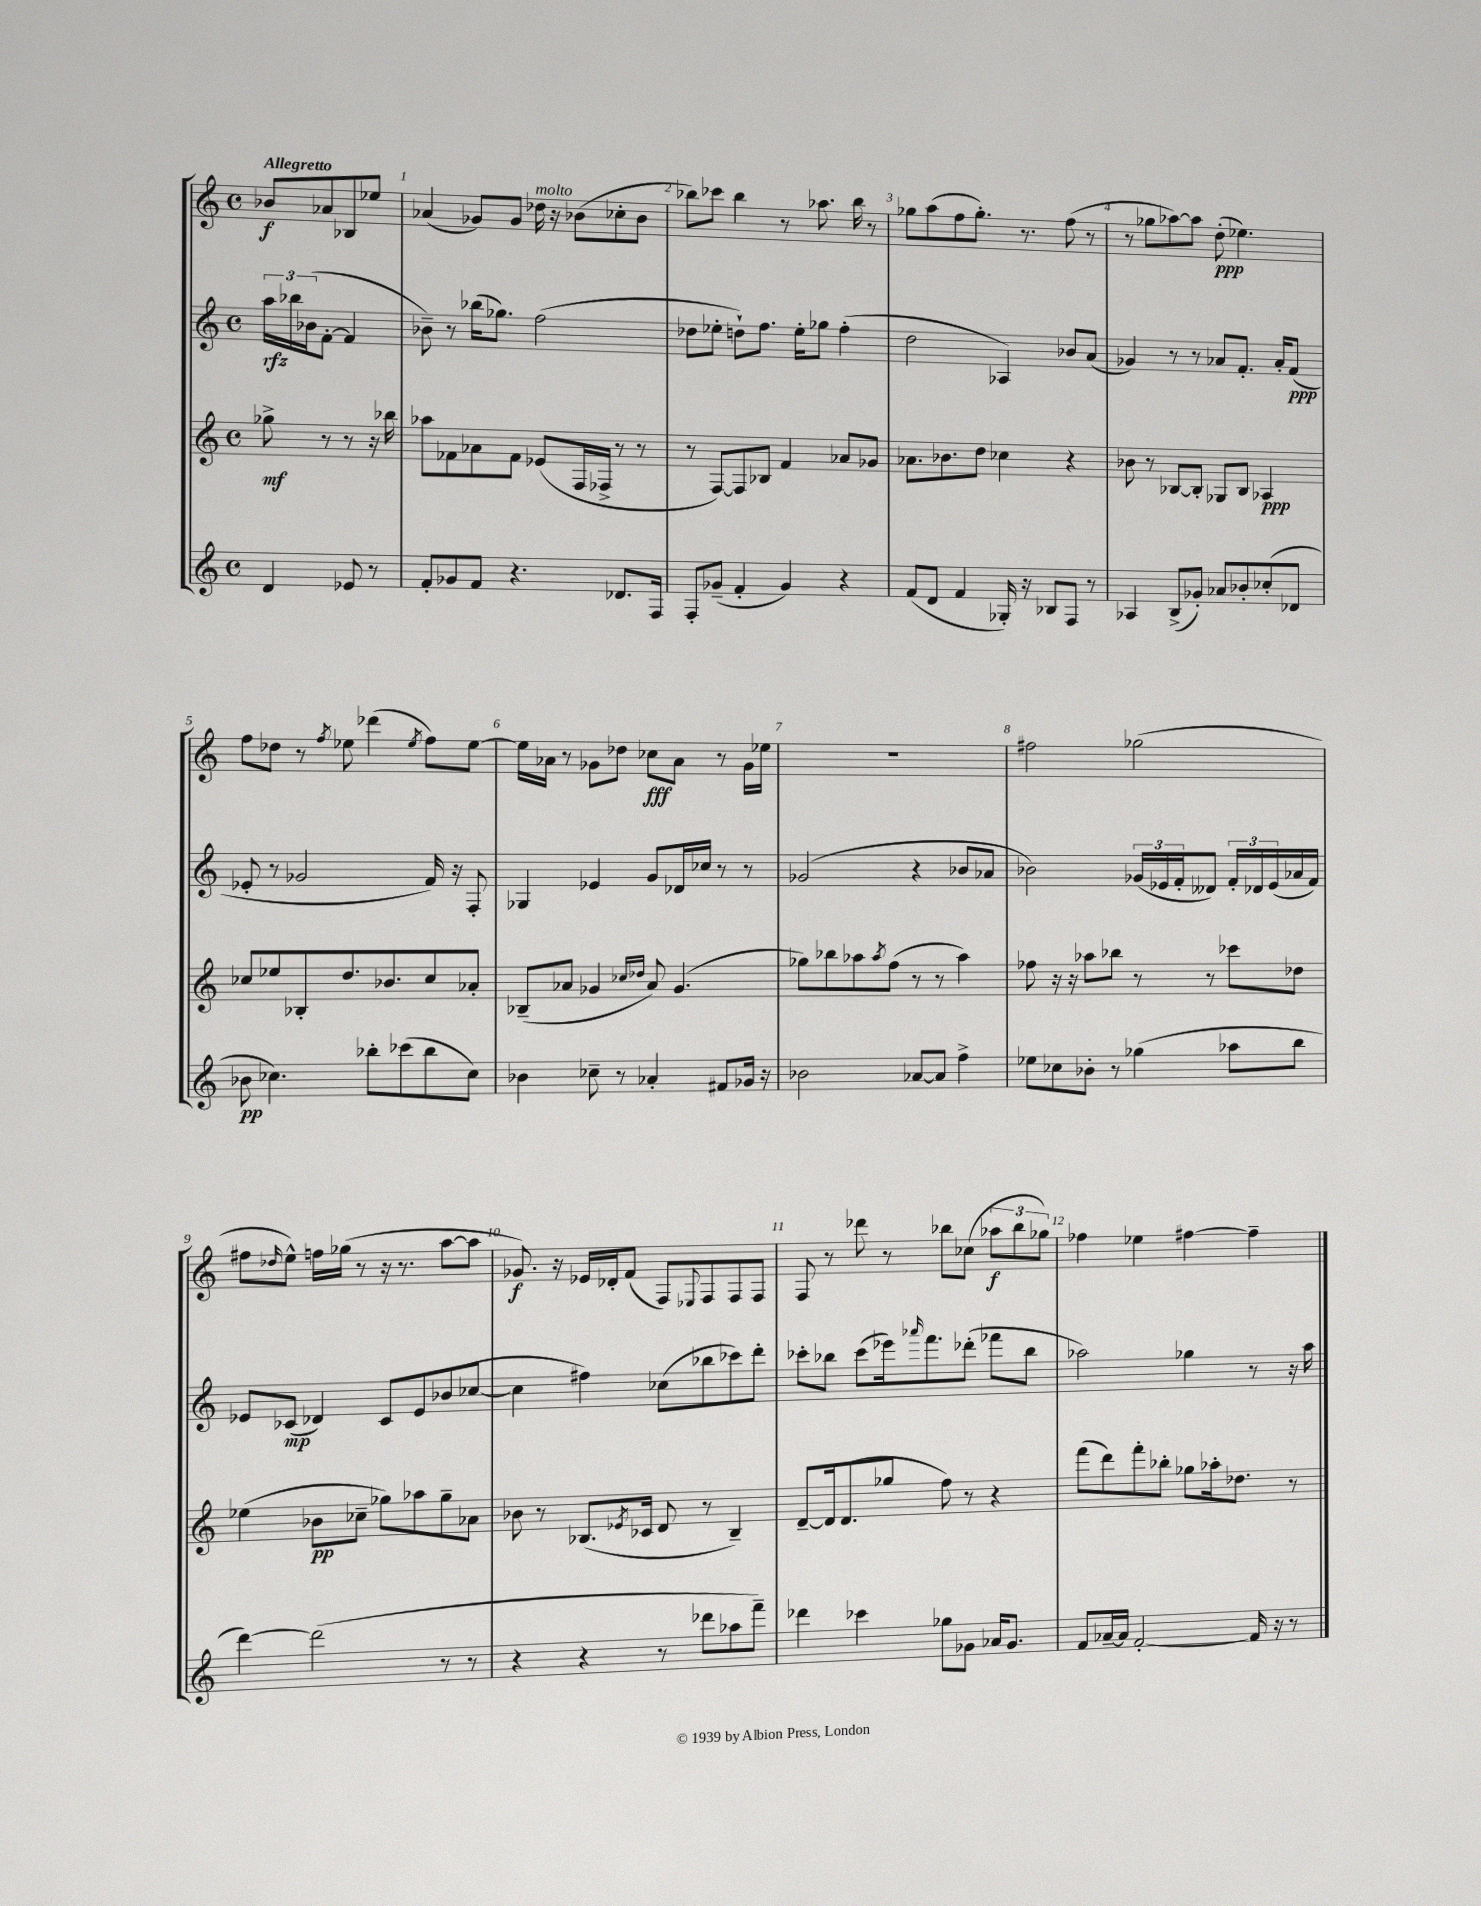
<<
\new StaffGroup <<
\new Staff = "s0" {
    \clef treble \key c \major \defaultTimeSignature \time 4/4 \partial 2 \tempo "Allegretto"
    bes'8\f aes'8 bes8 ees''8 |
    aes'4( ges'8) ges'8 des''16^\markup { \italic "molto" } r16 bes'8( ces''8-. bes'8 |
    bes''8) ces'''8 bes''4 r8 aes''8. bes''16 r8 |
    ges''8 a''8( f''8 ges''8.-.) r8. f''8( r8 |
    r8 ges''8 aes''8~) aes''8 d''8-.\ppp( ees''4.) |
    f''8 des''8 r8 \acciaccatura { f''8 } ees''8 des'''4( \acciaccatura { ees''8 } f''8) ees''8~ |
    ees''16 aes'16 r8 ges'8 des''8 ces''8\fff aes'8 r8 ges'16 ees''16 |
    R1 |
    fis''2 ges''2( |
    fis''8 \grace { des''16 } e''8-^) f''16 ges''16( r8 r16 r8. a''8~ a''8 |
    ges'8.\f) r16 ees'16 des'16-. f'8( f8) \appoggiatura { ees8 } f8 f8 f8 |
    f8 r8 des'''8 r8 bes''8 ces''8( \tuplet 3/2 { aes''8\f bes''8 ges''8) } |
    fes''4 ees''4 fis''4~ fis''4-- \bar "|." |
}
\new Staff = "s1" {
    \clef treble \key c \major \defaultTimeSignature \time 4/4 \partial 2
    \tuplet 3/2 { a''16\rfz bes''16 bes'16( } f'8~-. f'4 |
    bes'8--) r8 bes''16( ges''8.) f''2( |
    des''8 ees''8-. d''8-!) f''8. ees''16-. ges''8 f''4-.( |
    d''2 aes4) bes'8 a'8( |
    ges'4) r8 r8 aes'8 f'8.-. aes'16-. f'8\ppp( |
    ees'8-. r8 ges'2 f'16) r16 f8-. |
    ges4 ees'4 g'8 des'16 ces''16 r8 r8 |
    ges'2( r4 bes'8 aes'8 |
    bes'2) \tuplet 3/2 { ges'16( ees'16 f'16-. } deses'8) \tuplet 3/2 { f'16-. des'16 ees'16( } aes'16 f'16) |
    ees'8 ces'8\mp( des'4) ces'8 ees'8 bes'8( ces''8~ |
    ces''4 fis''4) ces''8( bes''8 ces'''8) d'''8-. |
    ces'''8-. bes''8 ces'''8( ees'''16) \grace { aes'''16 } f'''8. des'''8-.( fes'''8 bes''8 |
    aes''2) ges''4 r8 r16 aes''16 \bar "|." |
}
\new Staff = "s2" {
    \clef treble \key c \major \defaultTimeSignature \time 4/4 \partial 2
    ges''8->\mf r8 r8 r16 bes''16 |
    aes''8 fes'8 aes'8 fes'8 ees'8( f16 fes16-> r8 r8 |
    r8 f8~) f8 bes8 f'4 aes'8 ges'8 |
    aes'8. bes'8. d''8 ces''4 r4 |
    bes'8 r8 bes8~ bes8-. ges8 bes8 aes4\ppp |
    ces''8 ees''8 bes8-. d''8. bes'8. ces''8 aes'8-. |
    bes8--( aes'8 ges'4 \grace { ces''16 des''16 } aes'8) ges'4.( |
    ges''8) bes''8 aes''8 \acciaccatura { aes''8 } f''8( r8 r8 aes''4) |
    fes''8 r16 r16 aes''8 bes''8 r8 r8 ces'''8 des''8 |
    ees''4( bes'8\pp ces''8-- ges''8) aes''8 ges''8-- aes'8 |
    bes'8 r8 bes8.( \acciaccatura { ees'8 } ces'16 d'8 r8 bes4--) |
    d'8~-- d'16 d'8.( ges''8 f''8) r8 r4 |
    f'''8( d'''8) f'''8-. bes''8-. ges''8 aes''16-. des''8. r8 \bar "|." |
}
\new Staff = "s3" {
    \clef treble \key c \major \defaultTimeSignature \time 4/4 \partial 2
    d'4 ees'8 r8 |
    f'8-. ges'8 f'8 r4. des'8. f16 |
    f8-. ges'8--( f'4-. ges'4) r4 |
    f'8( d'8 f'4 ges16-.) r16 bes8 f8 r8 |
    aes4 b8->( ges'8-.) aes'8 bes'8-. ces''8-.( des'8 |
    bes'8\pp ces''4.) bes''8-. ces'''8( bes''8 ces''8) |
    bes'4 ces''8-- r8 aes'4-. fis'8 ges'16 r16 |
    bes'2 aes'8~ aes'8 f''4-> |
    ees''8 ces''8 bes'8-. r8 ges''4( aes''8 b''8 |
    d'''4~) d'''2( r8 r8 |
    r4 r4 r8 des'''8 aes''8 f'''8--) |
    des'''4 ces'''4 ges''8 ges'8 aes'16 ges'8. |
    f'8 aes'16~-- aes'16 f'2~-. f'16 r16 r8 \bar "|." |
}
>>
>>
\layout { \context { \Score \override BarNumber.break-visibility = ##(#f #t #t) barNumberVisibility = #all-bar-numbers-visible } }
